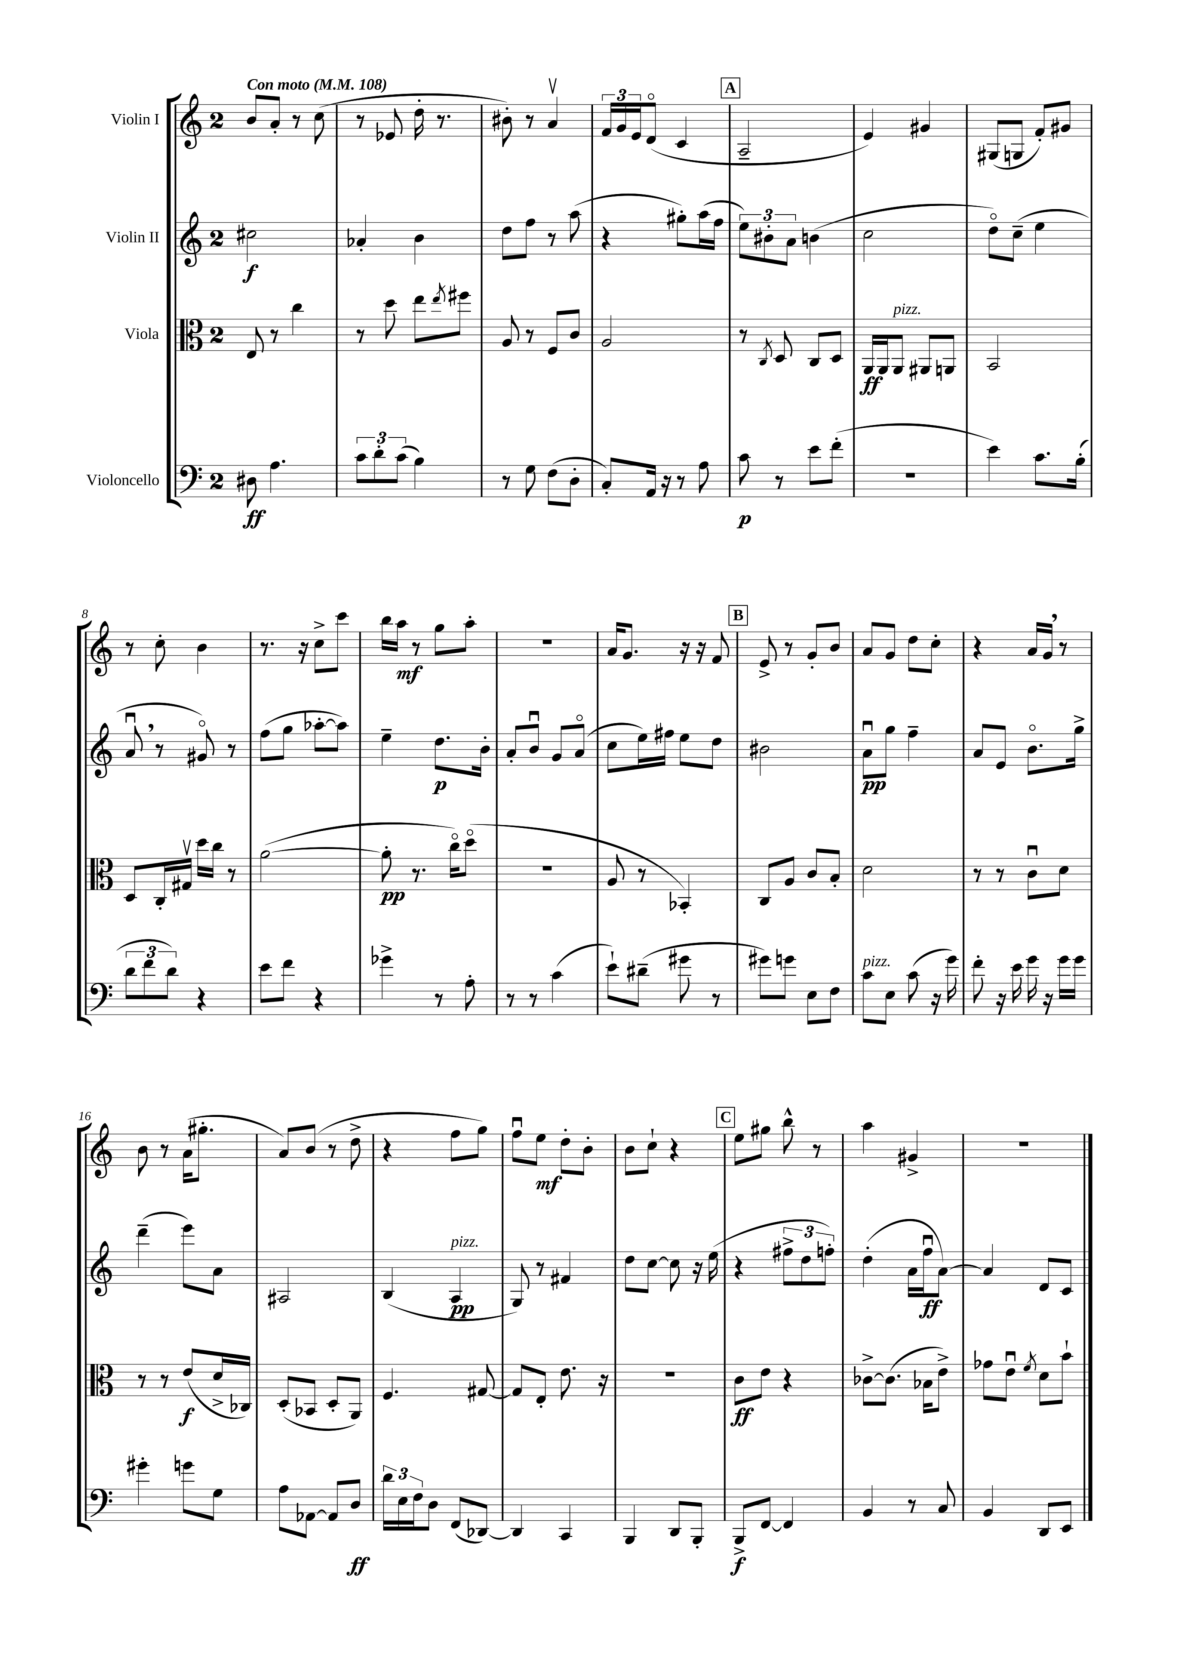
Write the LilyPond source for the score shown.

<<
\new StaffGroup <<
\new Staff = "s0" \with { instrumentName = "Violin I" } {
    \clef treble \key c \major \once \override Staff.TimeSignature.style = #'single-digit \time 2/4 \tempo "Con moto" 4 = 108
    b'8 a'8-. r8 c''8( |
    r8 ees'8 d''16-. r8. |
    bis'8-.) r8 a'4\upbow |
    \tuplet 3/2 { f'16 g'16 e'16 } d'8\flageolet( c'4 |
    \mark \markup { \box "A" } a2-- |
    e'4) gis'4 |
    gis8( g8 f'8-.) gis'8 |
    r8 c''8-. b'4 |
    r8. r16 c''8-> c'''8 |
    b''16 a''16\mf r8 g''8 a''8-. |
    r2 |
    a'16 g'8. r16 r16 f'8 |
    \mark \markup { \box "B" } e'8-> r8 g'8-. b'8 |
    a'8 g'8 d''8 c''8-. |
    r4 a'16 g'16 \breathe r8 |
    b'8 r8 a'16( gis''8.-. |
    a'8) b'8( r8 d''8-> |
    r4 f''8 g''8) |
    f''8\downbow e''8\mf d''8-. b'8-. |
    b'8 c''8-! r4 |
    \mark \markup { \box "C" } e''8 gis''8 b''8-^ r8 |
    a''4 gis'4-> |
    r2 \bar "|." |
}
\new Staff = "s1" \with { instrumentName = "Violin II" } {
    \clef treble \key c \major \once \override Staff.TimeSignature.style = #'single-digit \time 2/4
    cis''2\f |
    aes'4-. b'4 |
    d''8 f''8 r8 a''8( |
    r4 gis''8-.) a''16( f''16 |
    \mark \markup { \box "A" } \tuplet 3/2 { e''8) bis'8-. a'8 } b'4( |
    c''2 |
    d''8\flageolet) c''8--( e''4 |
    a'8\downbow \breathe r8 gis'8\flageolet) r8 |
    f''8( g''8 aes''8~-. aes''8) |
    e''4-- d''8.\p b'16-. |
    a'8-. b'8\downbow g'8 a'8\flageolet( |
    c''8 e''16) fis''16 e''8 d''8 |
    \mark \markup { \box "B" } bis'2 |
    a'8\downbow\pp g''8 f''4-- |
    a'8 e'8 b'8.\flageolet g''16-> |
    d'''4--( e'''8) a'8 |
    ais2 |
    b4( a4\pp^\markup { \italic "pizz." } |
    g8) r8 fis'4 |
    d''8 c''8~ c''8 r16 e''16( |
    \mark \markup { \box "C" } r4 \tuplet 3/2 { fis''8-> d''8 f''8-.) } |
    d''4-.( a'16 f''16\downbow\ff a'8~) |
    a'4 d'8 c'8 \bar "|." |
}
\new Staff = "s2" \with { instrumentName = "Viola" } {
    \clef alto \key c \major \once \override Staff.TimeSignature.style = #'single-digit \time 2/4
    e8 r8 c''4 |
    r8 d''8 e''8 \acciaccatura { e''8 } fis''8 |
    a8 r8 f8 c'8 |
    a2 |
    \mark \markup { \box "A" } r8 \acciaccatura { c8 } d8 c8 d8 |
    a,16\ff a,16 a,8^\markup { \italic "pizz." } ais,8 a,8 |
    b,2 |
    d8 c16-. gis16\upbow d''16 c''16 r8 |
    a'2~( |
    a'8-.\pp r8. c''16\flageolet) d''8\flageolet( |
    R2 |
    a8 r8 bes,4-.) |
    \mark \markup { \box "B" } c8 a8 c'8 b8-. |
    d'2 |
    r8 r8 c'8\downbow d'8 |
    r8 r8 e'8\f( d'16-> ces16) |
    d8-.( bes,8 d8-. a,8) |
    f4. gis8~ |
    gis8 e8-. e'8. r16 |
    R2 |
    \mark \markup { \box "C" } c'8\ff e'8 r4 |
    ces'8~-> ces'8.( bes16 e'8->) |
    ges'8 e'8\downbow \acciaccatura { f'8 } d'8 b'8-! \bar "|." |
}
\new Staff = "s3" \with { instrumentName = "Violoncello" } {
    \clef bass \key c \major \once \override Staff.TimeSignature.style = #'single-digit \time 2/4
    dis8\ff a4. |
    \tuplet 3/2 { c'8 d'8-. c'8( } b4) |
    r8 g8 f8( d8-. |
    c8-.) a,16 r16 r8 a8 |
    \mark \markup { \box "A" } c'8\p r8 e'8 f'8-.( |
    R2 |
    e'4) c'8. b16-.( |
    \tuplet 3/2 { d'8 f'8 d'8) } r4 |
    e'8 f'8 r4 |
    ges'4-> r8 a8-. |
    r8 r8 c'4( |
    e'8-!) dis'8--( gis'8 r8 |
    \mark \markup { \box "B" } gis'8) g'8 e8 f8 |
    c'8^\markup { \italic "pizz." } e8 c'8( r16 g'16) |
    f'8-. r16 e'16 g'16 r16 g'16 g'16 |
    gis'4-. g'8 g8 |
    a8 aes,8~ aes,8 d8\ff |
    \tuplet 3/2 { d'16 e16 f16 } d8 f,8( des,8~) |
    des,4 c,4 |
    b,,4 d,8 b,,8-. |
    \mark \markup { \box "C" } b,,8->\f f,8~ f,4 |
    b,4 r8 c8 |
    b,4 d,8 e,8 \bar "|." |
}
>>
>>
